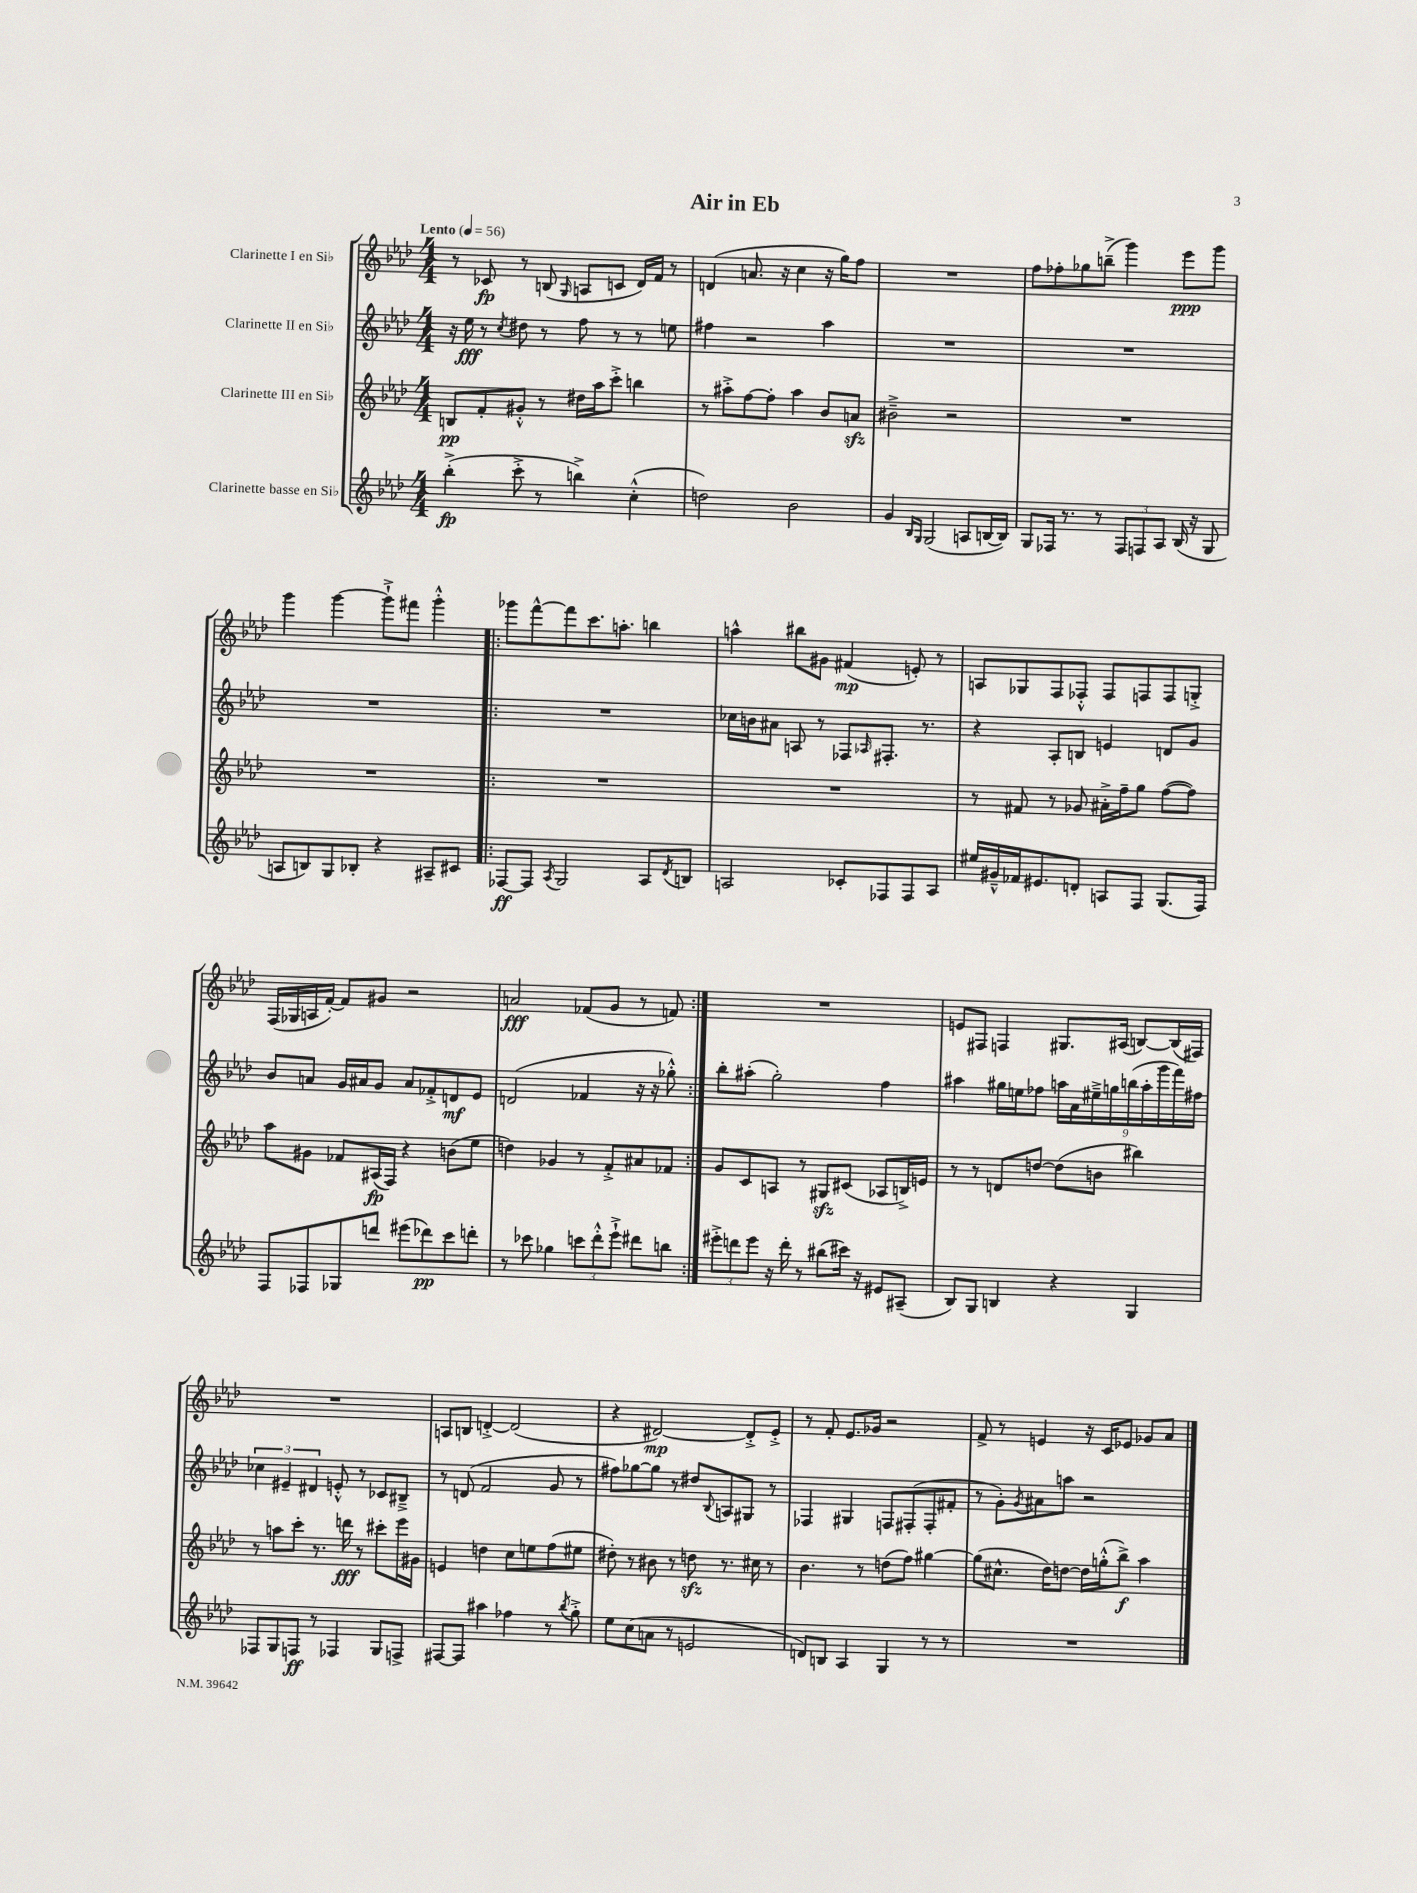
\header { title = "Air in Eb" }
<<
\new StaffGroup <<
\new Staff = "s0" \with { instrumentName = "Clarinette I en Sib" } {
    \clef treble \key aes \major \numericTimeSignature \time 4/4 \tempo "Lento" 4 = 56
    r8 ces'8\fp r8 b8( \grace { g16 } a8 c'8 des'16) f'16 r8 |
    d'4( a'8. r16 c''4 r16 g''16) f''8 |
    R1 |
    f''8 fes''8-. ges''8 b''8--->( g'''4) ees'''8\ppp g'''8 |
    g'''4 g'''4~ g'''8-!-> fis'''8 g'''4-.-^ |
    \repeat volta 2 { ges'''8 f'''8~-^ f'''8 c'''8. a''8.-. b''4 |
    a''4-^ bis''8 gis'8 fis'4\mp( e'8-.) r8 |
    a8 ges8 f8 fes8-.-^ fes8 f8 f8 g8-.-> |
    f16( ges16 a16 f'16~-.) f'8 gis'8 r2 |
    a'2\fff fes'8( g'8 r8 f'8) | }
    R1 |
    e'8 fis8 f4 gis8. ais16( b8~) b16( fis16) |
    R1 |
    a8 b8 d'4~-.-> d'2( |
    r4 dis'2~\mp) dis'8-.-> ees'8-.-> |
    r8 f'8-. ees'8. ges'16 r2 |
    f'8-> r8 e'4 r16 c'16 ees'8 ges'8 aes'8 \bar "|." |
}
\new Staff = "s1" \with { instrumentName = "Clarinette II en Sib" } {
    \clef treble \key aes \major \numericTimeSignature \time 4/4
    r16 ees''16\fff r8 \acciaccatura { c''8 } dis''8 r8 f''8 r8 r8 e''8 |
    fis''4 r2 aes''4 |
    R1 |
    R1 |
    R1 |
    \repeat volta 2 { R1 |
    ces''16 b'16 ais'8 a8 r8 fes8 \grace { aes16 } fis8.-. r8. |
    r4 aes8-. b8 e'4 d'8 g'8 |
    bes'8 a'8 g'16 ais'16 g'8 ais'8 fes'8-.-> d'8\mf ees'8 |
    d'2( fes'4 r16 r16 ges''8-.-^) | }
    bes''8-. ais''8-.( g''2-.) f''4 |
    ais''4 gis''16 e''16 fes''8 \tuplet 9/8 { a''16 aes'16 eis''16---> g''16 b''16( a''16-. g'''16 f'''16) fis''16 } |
    \tuplet 3/2 { ces''4 eis'4-- dis'4 } e'8-.-^ r8 ces'8 bis8---> |
    r8 d'8( f'2 g'8 r8 |
    fis''8) ges''8~ ges''8 r8 dis''8 \appoggiatura { bes8 } a8 gis8 r8 |
    fes4 gis4 f8 fis8-.( fis8-. fis'8-. |
    r8 g'8-.) \acciaccatura { g'8 } ais'8 a''8 r2 \bar "|." |
}
\new Staff = "s2" \with { instrumentName = "Clarinette III en Sib" } {
    \clef treble \key aes \major \numericTimeSignature \time 4/4
    b8\pp f'8-. gis'8-.-^ r8 dis''16 aes''16 c'''8-.-> b''4 |
    r8 ais''8-.-> f''8~ f''8-. ais''4 bes'8 a'8\sfz |
    bis'2---> r2 |
    R1 |
    R1 |
    \repeat volta 2 { R1 |
    R1 |
    r8 fis'8 r8 ges'8 ais'16-.-> f''16-- g''8 f''8~( f''8) |
    aes''8 gis'8 fes'8 ais16\fp( f16) r4 b'8( ees''8 |
    d''4) ges'4 r8 f'8-.-> ais'8 fes'8 | }
    g'8 c'8 a8 r8 gis8\sfz cis'8( aes8 b16->) e'16 |
    r8 r8 d'8 d''8~ d''8( b'8 bis''4) |
    r8 a''8 c'''8-. r8. d'''16\fff r8 cis'''8-. ees'''16 gis'16 |
    e'4 d''4 c''8 e''8 f''8( eis''8 |
    dis''8-.) r8 bis'8 r8 d''8\sfz r8. cis''16 r8 |
    bes'4. r8 d''8( f''8) gis''4~ |
    gis''8( cis''8.-^ des''16) d''8~ d''16 g''16-.-^( bes''8->\f) aes''4 \bar "|." |
}
\new Staff = "s3" \with { instrumentName = "Clarinette basse en Sib" } {
    \clef treble \key aes \major \numericTimeSignature \time 4/4
    bes''4-.->\fp( c'''8-.-> r8 b''4->) c''4-.-^( |
    d''2) bes'2 |
    g'4 \grace { bes16 g16 } g2( a8 b16~ b16) |
    g8 fes16 r8. r8 \tuplet 3/2 { fes8 f8 aes8 } bes16( r16 g8 |
    a8 b8) g8 bes8-. r4 ais8-- cis'8 |
    \repeat volta 2 { fes8~\ff fes8 \acciaccatura { aes8 } g2 aes8 \acciaccatura { des'8 } b8 |
    a2 ces'8-. fes8 fes8 a8 |
    eis''16 gis'16---^ fes'16 eis'8. d'8-. a8 f8 g8.( f16) |
    f8 fes8 ges8 d'''8 eis'''8( des'''8\pp) c'''8 d'''8-. |
    r8 ces'''8 ges''4 \tuplet 3/2 { c'''8 des'''8-.-^ ees'''8-!-> } dis'''8 b''8 | }
    \tuplet 3/2 { eis'''8-.-> d'''8 eis'''8 } r16 d'''16-. r8 bis''8( cis'''16) r16 eis'8 ais8--( |
    bes8) g8 b4 r4 g4 |
    fes8 g8 f8\ff r8 fes4 g8 f8-> |
    fis8~ fis8 ais''4 fes''4 r8 \acciaccatura { bes''8 } g''8-.-> |
    ees''8 c''8( a'8 r8 e'2 |
    d'8) b8 aes4 g4 r8 r8 |
    R1 \bar "|." |
}
>>
>>
\layout { \context { \Score \remove "Bar_number_engraver" } }
